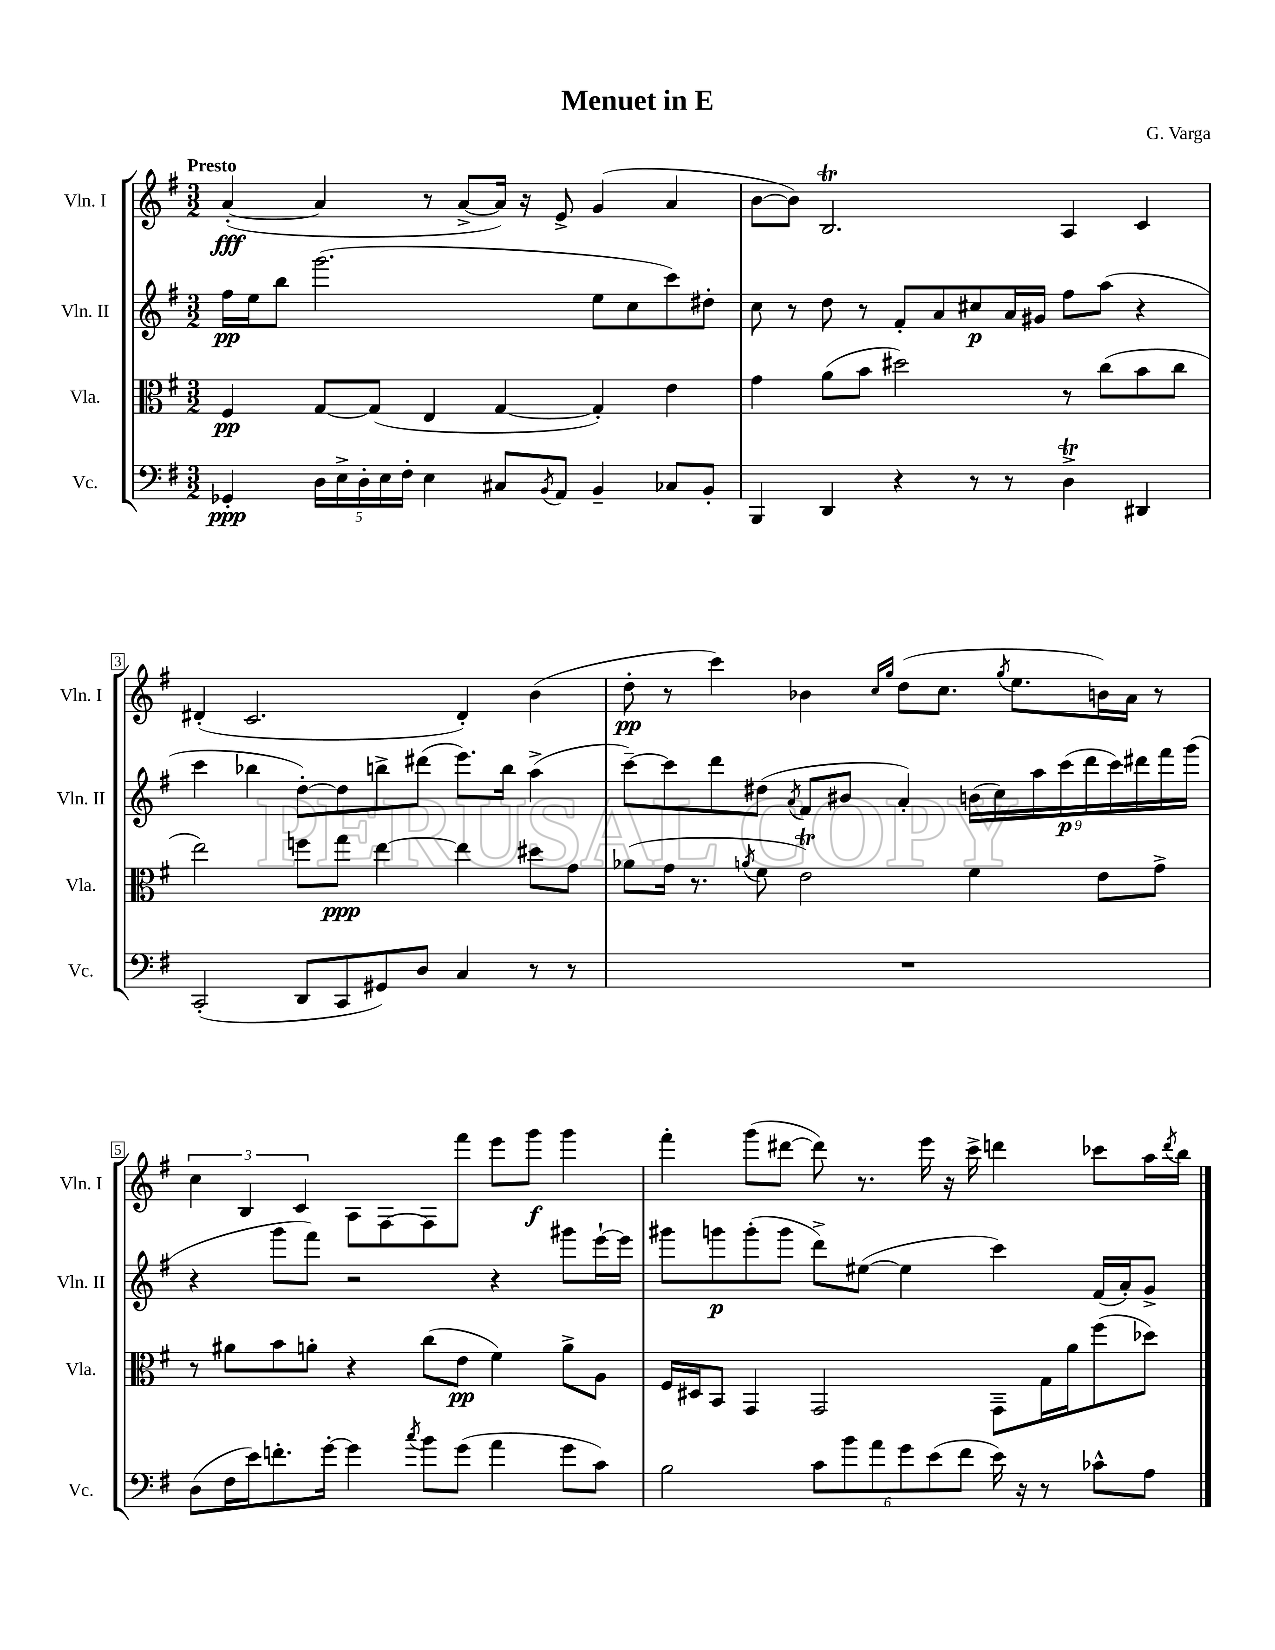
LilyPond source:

\header { title = "Menuet in E" composer = "G. Varga" }
<<
\new StaffGroup <<
\new Staff = "s0" \with { instrumentName = "Vln. I" shortInstrumentName = "Vln. I" } {
    \clef treble \key g \major \numericTimeSignature \time 3/2 \tempo "Presto"
    a'4~-.\fff( a'4 r8 a'8~-> a'16) r16 e'8-> g'4( a'4 |
    b'8~ b'8) b2.\trill a4 c'4 |
    dis'4-.( c'2. dis'4-.) b'4( |
    d''8-.\pp r8 c'''4) bes'4 \grace { c''16 g''16 } d''8( c''8. \acciaccatura { g''8 } e''8. b'16) a'16 r8 |
    \tuplet 3/2 { c''4 b4 c'4 } a8 fis8~ fis8 fis'''8 e'''8 g'''8\f g'''4 |
    fis'''4-. g'''8( dis'''8~ dis'''8) r8. e'''16 r16 c'''16-> d'''4 ces'''8 a''16 \acciaccatura { d'''8 } b''16 \bar "|." |
}
\new Staff = "s1" \with { instrumentName = "Vln. II" shortInstrumentName = "Vln. II" } {
    \clef treble \key g \major \numericTimeSignature \time 3/2
    fis''16\pp e''16 b''8 g'''2.( e''8 c''8 c'''8) dis''8-. |
    c''8 r8 d''8 r8 fis'8-. a'8 cis''8\p a'16 gis'16 fis''8 a''8( r4 |
    c'''4 bes''4 d''8~-.) d''8 b''8-> dis'''8( e'''8.) b''16 a''4->( |
    c'''8~--) c'''8 d'''8 dis''8( \acciaccatura { a'8 } fis'8 bis'8 a'4-.) \tuplet 9/8 { b'16( c''16) a''16 c'''16\p( d'''16 c'''16) dis'''16 fis'''16 g'''16( } |
    r4 g'''8 fis'''8) r2 r4 gis'''8 e'''16~-! e'''16 |
    gis'''8 g'''8\p g'''8-.( g'''8 d'''8->) eis''8~( eis''4 c'''4) fis'16( a'16-.) g'8-> \bar "|." |
}
\new Staff = "s2" \with { instrumentName = "Vla." shortInstrumentName = "Vla." } {
    \clef alto \key g \major \numericTimeSignature \time 3/2
    fis4\pp g8~ g8( e4 g4~ g4-.) e'4 |
    g'4 a'8( b'8 dis''2) r8 c''8( b'8 c''8 |
    e''2) f''8 g''8\ppp e''4~ e''4 dis''8 g'8 |
    aes'8( g'16 r8. \acciaccatura { a'8 } fis'8 e'2\trill) fis'4 e'8 g'8-> |
    r8 ais'8 b'8 a'8-. r4 c''8( e'8\pp fis'4) a'8-> a8 |
    fis16 dis16 b,8 g,4 g,2 g,8-- g16 a'16 fis''8( des''8) \bar "|." |
}
\new Staff = "s3" \with { instrumentName = "Vc." shortInstrumentName = "Vc." } {
    \clef bass \key g \major \numericTimeSignature \time 3/2
    ges,4-.\ppp \tuplet 5/4 { d16 e16-> d16-. e16 fis16-. } e4 cis8 \acciaccatura { b,8 } a,8 b,4-- ces8 b,8-. |
    b,,4 d,4 r4 r8 r8 d4->\trill dis,4 |
    c,2-.( d,8 c,8 gis,8) d8 c4 r8 r8 |
    R1. |
    d8( fis16 e'16) f'8.-. g'16~-. g'4 \acciaccatura { c''8 } b'8 g'8( a'4 g'8 c'8) |
    b2 \tuplet 6/4 { c'8 b'8 a'8 g'8 e'8( fis'8 } e'16) r16 r8 ces'8-^ a8 \bar "|." |
}
>>
>>
\layout { \context { \Score \override BarNumber.stencil = #(make-stencil-boxer 0.1 0.3 ly:text-interface::print) } }
